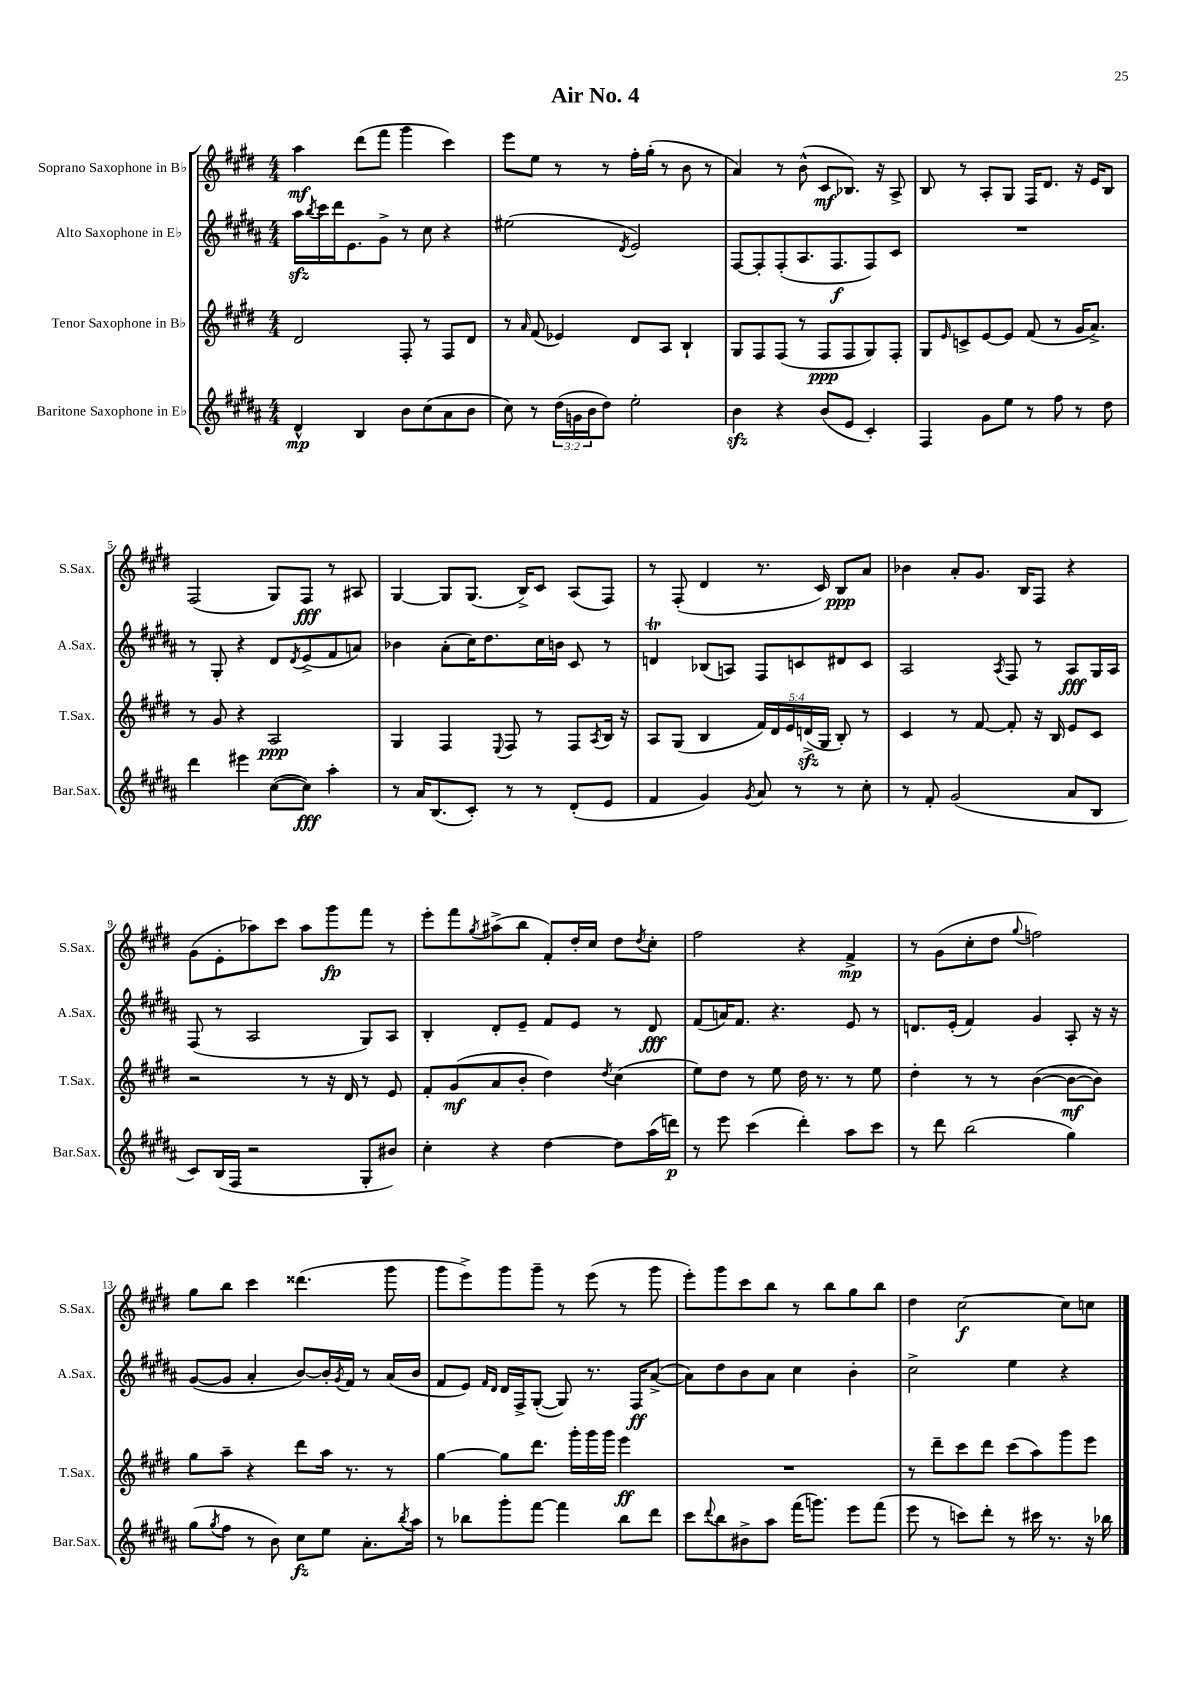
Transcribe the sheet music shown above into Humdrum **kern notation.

**kern	**kern	**kern	**kern
*staff4	*staff3	*staff2	*staff1
*clefG2	*clefG2	*clefG2	*clefG2
*k[f#c#g#d#a#]	*k[f#c#g#d#]	*k[f#c#g#d#a#]	*k[f#c#g#d#]
*M4/4	*M4/4	*M4/4	*M4/4
4d#^^/	2d#/	16aa#\LL	4aa\
.	.	8qbb/	.
.	.	16ccc#\	.
.	.	16ddd#\J	.
.	.	8.e\	.
4B/	.	.	(8ddd#\L
.	.	8g#^\J	8fff#\J
8b\L	8F#'/	8r	4ggg#\
(8cc#\	8r	8cc#\	.
8a#\	8F#/L	4r	4ccc#\)
8b\J	8d#/J	.	.
=	=	=	=
8cc#\)	8r	(2ee#\	8eee\L
.	16qqa/	.	.
8r	(8f#/	.	8ee\J
(24dd#\LL	4e-/)	.	8r
24g\	.	.	.
24b\J	.	.	.
8dd#\J)	.	.	8r
.	.	8qd#/	.
2ee'\	8d#/L	2e/)	16ff#'\LL
.	.	.	(16gg#'\JJ
.	8A/J	.	8r
.	4B`/	.	8b\
.	.	.	8r
=	=	=	=
4b\	8G#/L	[8F#/L	4a/)
.	8F#/	8F#'/]	.
4r	(8F#/J	(8F#'/	8r
.	8r	8.A#/	(8b^^\
(8b/L	8F#/L	.	8c#/L
.	.	8.F#/	.
8e/J	8F#/	.	8.B-/J)
4c#'/)	8G#/)	8F#/)	.
.	.	.	16r
.	8F#'/J	8c#/J	8A^/
=	=	=	=
4F#/	8G#/L	1r	8B/
.	16qqe/	.	.
.	8c^/	.	8r
8g#\L	[8e/	.	8A'/L
8ee\J	8e/]J	.	8G#/J
8r	(8f#/	.	16F#/LK
.	.	.	8.d#/J
8ff#\	8r	.	.
8r	16g#/LK	.	16r
.	8.a^/J)	.	16e/LK
8dd#\	.	.	8B/J
=	=	=	=
4ddd#\	8r	8r	(2F#/
.	8g#/	8G#'/	.
4eee#\	4r	4r	.
([8cc#\L	2A/	8d#/L	8G#/L)
.	.	8qd#/	.
8cc#\]J)	.	(8e^/	8F#/J
4aa#'\	.	8f#/	8r
.	.	8a/J)	8A#/
=	=	=	=
8r	4G#/	4b-\	[4G#/
16a#/LK	.	.	.
(8.B/	.	.	.
.	4F#/	(8a#'\L	8G#/]L
8c#'/J)	.	16cc#\K)	(8.G#/J
.	.	8.dd#\	.
.	8qqE/	.	.
8r	8F#/	.	.
.	.	.	16B^/LK)
8r	8r	16cc#\L	8c#/J
.	.	16b\JJ	.
(8d#'/L	8F#/L	8c#/	(8A/L
.	8qA/	.	.
8e/J	16B/Jk	8r	8F#/J)
.	16r	.	.
=	=	=	=
4f#/	8A/L	4d/	8r
.	(8G#/J	.	(8F#'/
4g#/)	4B/	(8B-/L	4d#/
.	.	8A/J)	.
8qg#/	.	.	.
8a#/	20f#/LL)	8F#/L	8.r
.	20d#/	.	.
.	20e/	.	.
8r	.	8c/	.
.	(20d^/	.	.
.	.	.	16c#/)
.	20G#/JJ	.	.
8r	8B'/)	8d#/	8B/L
8cc#'\	8r	8c/J	8a/J
=	=	=	=
8r	4c#/	2A#/	4b-\
8f#'/	.	.	.
(2g#/	8r	.	8a'/L
.	[8f#/	.	8.g#/J
.	.	8qA#/	.
.	8f#'/]	8F#/	.
.	.	.	16B/LK
.	16r	8r	8F#/J
.	16B/	.	.
8a#/L	8e/L	8A#/L	4r
8B/J	8c#/J	16G#/L	.
.	.	16A#/JJ	.
=	=	=	=
8c#/L)	2r	(8F#/	(8g#\L
(16B/L	.	8r	8e'\
16F#/JJ	.	.	.
2r	.	2A#/	8aa-\)
.	.	.	8ccc#\J
.	8r	.	8aa-\L
.	16r	.	8ggg#\
.	16d#/	.	.
8G#'/L	8r	8G#/L)	8fff#\J
8b#/J)	8e/	8A#/J	8r
=	=	=	=
4cc#'\	8f#'/L	4B'/	8eee'\L
.	(8g#/	.	8fff#\
.	.	.	8qgg#/
4r	8a/	8d#'/L	(8aa#^\
.	8b'/J	8e~/J	8bb\J
[4dd#\	4dd#\)	8f#/L	8f#'/L)
.	.	8e/J	16dd#'/L
.	.	.	16cc#/JJ
.	8qdd#/	.	.
8dd#\]L	(4cc#\	8r	8dd#\L
.	.	.	8qdd#/
(16aa#\L	.	8d#/	8cc#'\J
16ddd\JJ)	.	.	.
=	=	=	=
8r	8ee\L)	(8f#/L	2ff#\
8eee\	8dd#\J	16a/K)	.
.	.	8.f#/J	.
(4ccc#\	8r	.	.
.	8ee\	4.r	.
4ddd#'\)	16dd#\	.	4r
.	8.r	.	.
8aa#\L	8r	8e/	4f#^/
8ccc#\J	8ee\	8r	.
=	=	=	=
8r	4dd#'\	8.d/L	8r
8ddd#\	.	.	(8g#\L
.	.	(16e'/Jk	.
(2bb\	8r	4f#/)	8cc#'\
.	8r	.	8dd#\J
.	.	.	8qqgg#/
.	([4b\	4g#/	2ff\)
4gg#\)	8b\_L	8A#'/	.
.	8b\]J)	16r	.
.	.	16r	.
=	=	=	=
(8gg#\L	8gg#\L	([8g#/L	8gg#\L
8qgg#/	.	.	.
8ff#\J	8aa~\J	8g#/]J	8bb\J
8r	4r	4a#'/	4ccc#\
8b\)	.	.	.
8cc#\L	8ddd#\L	[8b/L)	(4.ddd##\
8ee\J	16aa\Jk	16b'/]L	.
.	.	8qg#/	.
.	8.r	16f#/JJ	.
8.a#'\L	.	8r	.
.	8r	(16a#/LL	8ggg#\
8qbb/	.	.	.
16aa#\Jk	.	16b/JJ	.
=	=	=	=
8r	[4gg#\	8f#/L	8ggg#\L
8bb-\L	.	8e/J)	8eee^\)
.	.	16qqf#/LL	.
.	.	16qqd#/JJ	.
8ggg#'\	8gg#\]L	16d#/LL	8ggg#\
.	.	16F#^/J	.
[8fff#\J	8.ddd#\J	([8G#'/J	8ggg#~\J
4fff#\]	.	8G#/])	8r
.	16ggg#'\LL	.	.
.	16ggg#\	8.r	(8eee\
.	16ggg#\JJ	.	.
8bb-\L	4eee\	.	8r
.	.	16F#/LK	.
8ddd#\J	.	([8a#^/J	8ggg#\
=	=	=	=
8ccc#\L	1r	8a#\]L)	8eee'\L)
8qqddd#/	.	.	.
8bb\	.	8dd#\	8ggg#\
8b#^\	.	8b\	8ccc#\
8aa#\J	.	8a#\J	8bb\J
(16fff#\LK	.	4cc#\	8r
8.ggg\J)	.	.	.
.	.	.	8bb\L
8eee\L	.	4b'\	8gg#\
(8fff#\J	.	.	8bb\J
=	=	=	=
8eee\	8r	2cc#^\	4dd#\
8r	8ddd#~\L	.	.
8ccc\L)	8ccc#\	.	[2cc#\
8ddd#'\J	8ddd#\J	.	.
8r	(8ccc#\L	4ee\	.
16ccc#\	8aa\)	.	.
8.r	.	.	.
.	8ggg#\	4r	8cc#\]L
16r	8eee\J	.	8cc\J
16bb-\	.	.	.
==	==	==	==
*-	*-	*-	*-
